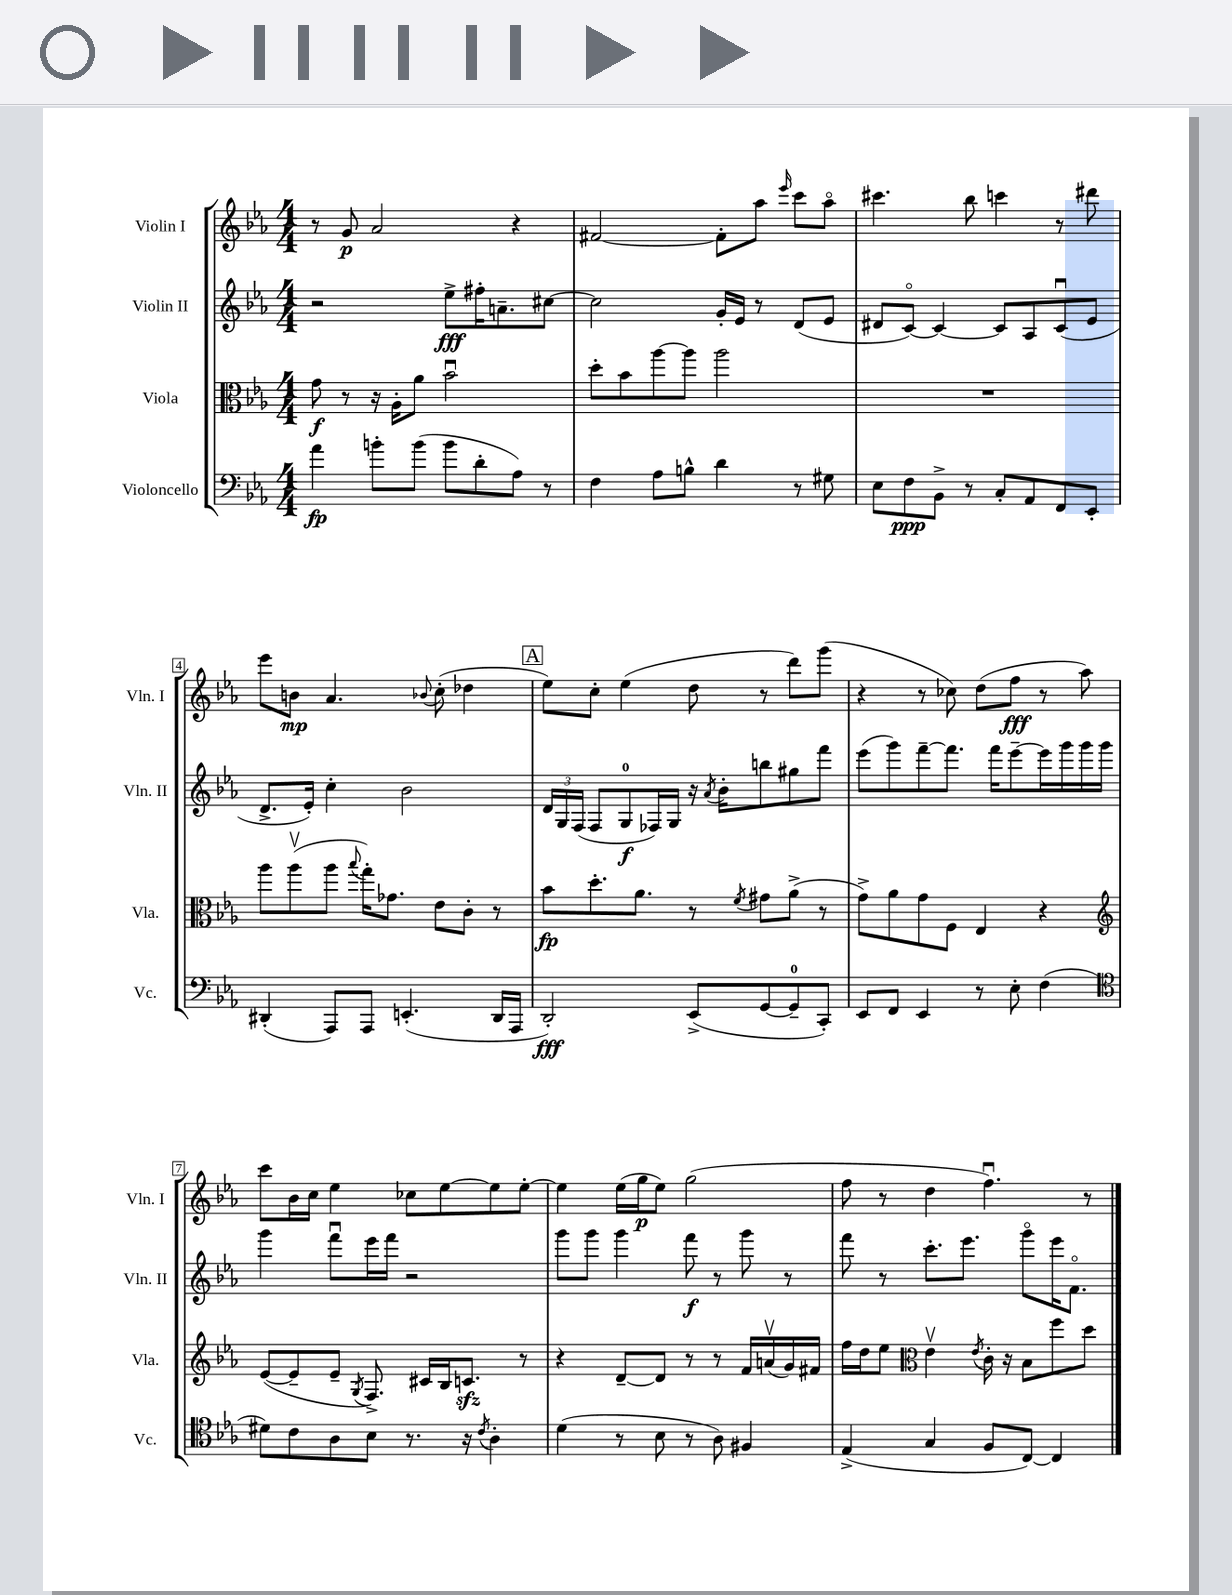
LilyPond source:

<<
\new StaffGroup <<
\new Staff = "s0" \with { instrumentName = "Violin I" shortInstrumentName = "Vln. I" } {
    \clef treble \key ees \major \numericTimeSignature \time 4/4
    \autoBeamOff r8 g'8\p aes'2 r4 |
    fis'2~ fis'8[-. aes''8] \grace { ees'''16 } c'''8[ aes''8]\flageolet |
    cis'''4. bes''8 c'''4 r8 dis'''8 |
    ees'''8[ b'8]\mp aes'4. \appoggiatura { bes'8 } c''8-.( des''4 |
    \mark \markup { \box "A" } ees''8[) c''8]-. ees''4( d''8 r8 d'''8[) g'''8]( |
    r4 r8 ces''8) d''8[( f''8]\fff r8 aes''8) |
    c'''8[ bes'16 c''16] ees''4 ces''8[ ees''8~ ees''8 ees''8]~-. |
    ees''4 ees''16[( g''16\p ees''8]) g''2( |
    f''8 r8 d''4 f''4.\downbow) r8 \bar "|." |
}
\new Staff = "s1" \with { instrumentName = "Violin II" shortInstrumentName = "Vln. II" } {
    \clef treble \key ees \major \numericTimeSignature \time 4/4
    \autoBeamOff r2 ees''8[->\fff fis''16-. a'8.-- cis''8]~ |
    cis''2 g'16[-. ees'16] r8 d'8[( ees'8] |
    dis'8[ c'8]~\flageolet) c'4~ c'8[ aes8 c'8\downbow( ees'8] |
    d'8.[-> ees'16]-.) c''4-. bes'2 |
    \mark \markup { \box "A" } \tuplet 3/2 { d'16[ g16 f16]( } f8[ g8-0\f fes16) g16] r16 \acciaccatura { aes'8 } bes'16[-. b''8 gis''8 f'''8] |
    ees'''8[( g'''8) f'''8~-- f'''8.] f'''16[ ees'''8~-- ees'''16 g'''16 g'''16 g'''16] |
    g'''4 f'''8[\downbow ees'''16 f'''16] r2 |
    g'''8[ g'''8] g'''4 f'''8\f r8 g'''8 r8 |
    f'''8 r8 c'''8.[-. ees'''8.] g'''8[\flageolet ees'''16 f'8.]\flageolet \bar "|." |
}
\new Staff = "s2" \with { instrumentName = "Viola" shortInstrumentName = "Vla." } {
    \clef alto \key ees \major \numericTimeSignature \time 4/4
    \autoBeamOff g'8\f r8 r16 aes16[-. aes'8] bes'2\downbow |
    d''8[-. bes'8 aes''8~ aes''8] aes''2 |
    R1 |
    aes''8[ aes''8\upbow( aes''8] \appoggiatura { bes''8 } g''16[-.) ges'8.] ees'8[ c'8]-. r8 |
    \mark \markup { \box "A" } bes'8[\fp d''8.-. aes'8.] r8 \acciaccatura { f'8 } gis'8[ aes'8]->( r8 |
    g'8[->) aes'8 g'8 f8] ees4 r4 |
    \clef treble ees'8[~( ees'8-- ees'8]-- \acciaccatura { g8 } f8.->) cis'16[ bes16 c'8.]\sfz r8 |
    r4 d'8[~-- d'8] r8 r8 f'16[ a'16\upbow( g'16) fis'16] |
    f''16[ d''16 ees''8] \clef alto ees'4\upbow \acciaccatura { ees'8 } c'16-. r16 bes8[ f''8 d''8] \bar "|." |
}
\new Staff = "s3" \with { instrumentName = "Violoncello" shortInstrumentName = "Vc." } {
    \clef bass \key ees \major \numericTimeSignature \time 4/4
    \autoBeamOff aes'4\fp b'8[-. b'8]( b'8[ d'8-. aes8]) r8 |
    f4 aes8[ b8]-^ d'4 r8 gis8 |
    ees8[ f8\ppp bes,8]-> r8 c8[-. aes,8 f,8 ees,8]-. |
    dis,4-.( aes,,8[) aes,,8] e,4.-.( dis,16[ aes,,16] |
    \mark \markup { \box "A" } d,2-.\fff) ees,8[->( g,8~ g,8-0-- c,8]-.) |
    ees,8[ f,8] ees,4 r8 ees8-. f4( |
    \clef tenor dis'8[) c'8 aes8 bes8] r8. r16 \acciaccatura { c'8 } aes4-. |
    d'4( r8 bes8 r8 aes8) fis4 |
    ees4->( g4 f8[ c8]~) c4 \bar "|." |
}
>>
>>
\layout { \context { \Score \override BarNumber.stencil = #(make-stencil-boxer 0.1 0.3 ly:text-interface::print) } }
